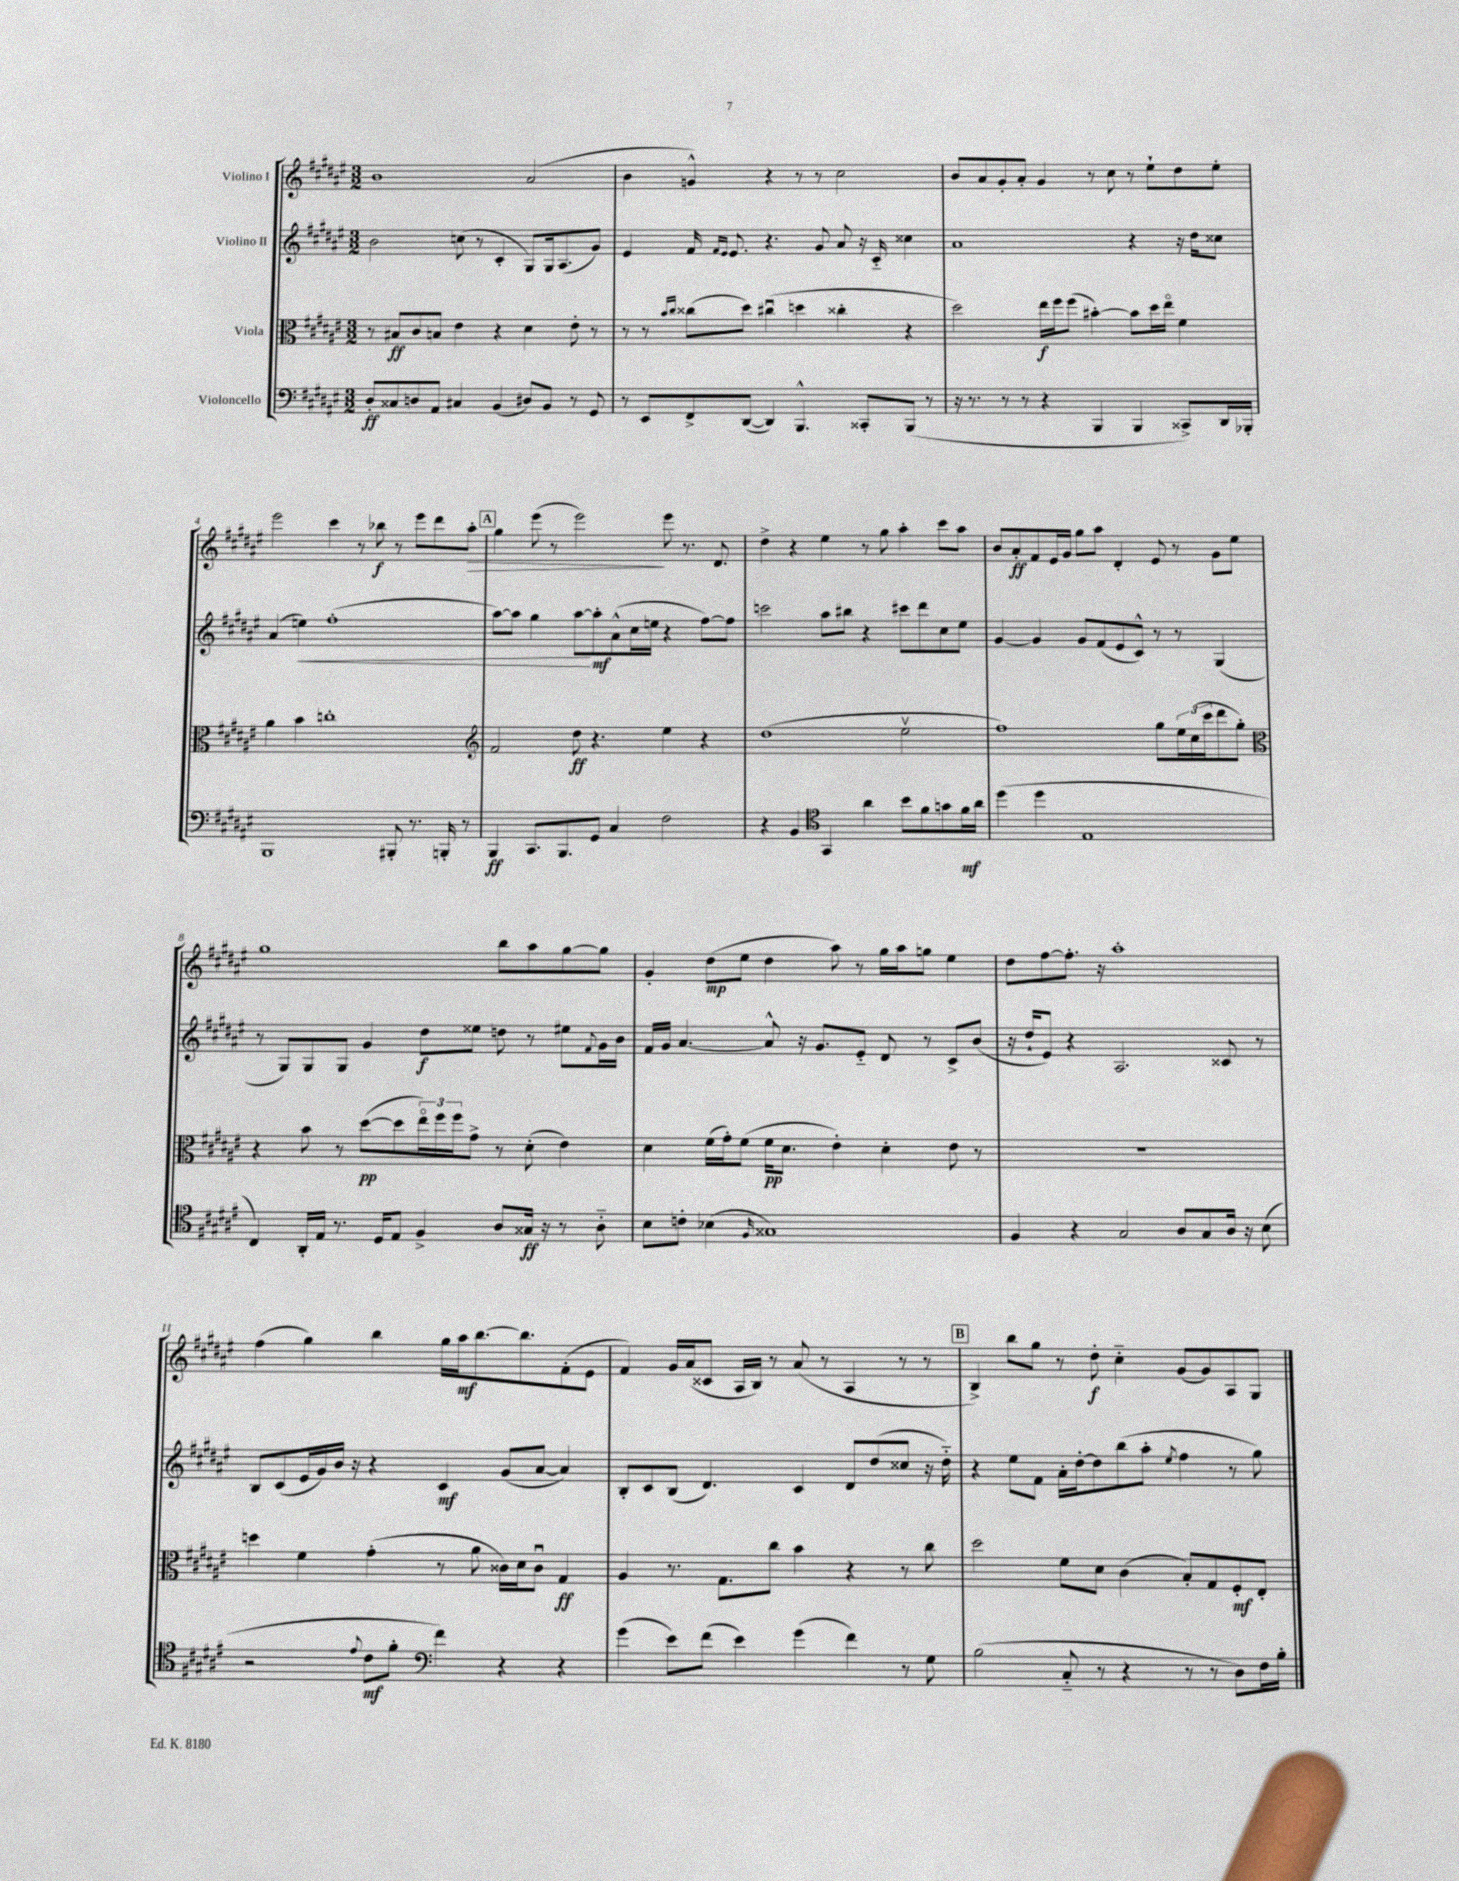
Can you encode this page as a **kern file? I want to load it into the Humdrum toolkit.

**kern	**dynam	**kern	**dynam	**kern	**dynam	**kern	**dynam
*part4	*part4	*part3	*part3	*part2	*part2	*part1	*part1
*staff4	*staff4	*staff3	*staff3	*staff2	*staff2	*staff1	*staff1
*I"Violoncello	*	*I"Viola	*	*I"Violino II	*	*I"Violino I	*
*clefF4	*	*clefC3	*	*clefG2	*	*clefG2	*
*k[f#c#g#d#a#e#]	*	*k[f#c#g#d#a#e#]	*	*k[f#c#g#d#a#e#]	*	*k[f#c#g#d#a#e#]	*
*M3/2	*	*M3/2	*	*M3/2	*	*M3/2	*
=1	=1	=1	=1	=1	=1	=1	=1
8D#'/L	ff	8r	.	2b\	.	1b	.
8C##X/	.	8B#X/L	ff	.	.	.	.
8Dn/	.	8c#/	.	.	.	.	.
8AA#/J	.	8Bn/J	.	.	.	.	.
4C#X/	.	4e#\	.	(8ccn\	.	.	.
.	.	.	.	8r	.	.	.
(4BB/	.	4r	.	4c#'/	.	.	.
8D#X/L)	.	4d#\	.	8G#/L)	.	(2a#/	.
8BB/J	.	.	.	16G#/k	.	.	.
.	.	.	.	(8.A#/	.	.	.
8r	.	8e#'\	.	.	.	.	.
8GG#/	.	8r	.	8g#/J)	.	.	.
=2	=2	=2	=2	=2	=2	=2	=2
8r	.	8r	.	4e#/	.	4b\	.
8EE#/L	.	8r	.	.	.	.	.
.	.	16qqb/LL	.	.	.	.	.
.	.	16qqcc#/JJ	.	.	.	.	.
8FF#^/	.	(8cc##X\L	.	16f#/	.	4gn^^/)	.
.	.	.	.	16qqf#/LL	.	.	.
.	.	.	.	16qqe#/JJ	.	.	.
.	.	.	.	8.e#/	.	.	.
([8DD#/J	.	8dd#\J)	.	.	.	.	.
4DD#/])	.	(4cc#Xu\	.	4.r	.	4r	.
4.BBB^^/	.	4ddn\	.	.	.	8r	.
.	.	.	.	8g#/	.	8r	.
.	.	4cc##X'\	.	8a#/	.	2cc#\	.
8CC##X'/L	.	.	.	16r	.	.	.
.	.	.	.	16c#/	.	.	.
(8BBB/J	.	4r	.	4cc##X\	.	.	.
8r	.	.	.	.	.	.	.
=3	=3	=3	=3	=3	=3	=3	=3
16r	.	2dd#\)	.	1a#	.	8b/L	.
8.r	.	.	.	.	.	.	.
.	.	.	.	.	.	8a#/	.
8r	.	.	.	.	.	8g#'/	.
8r	.	.	.	.	.	8a#'/J	.
4r	.	16ee#\LL	f	.	.	4g#/	.
.	.	16ff#\J	.	.	.	.	.
.	.	(8ff#\J	.	.	.	.	.
4BBB/	.	[4b#X'\)	.	.	.	8r	.
.	.	.	.	.	.	8cc#\	.
4BBB/	.	8b#\L]	.	4r	.	8r	.
.	.	16dd#\L	.	.	.	8ee#`\L	.
.	.	16ee#\JJ	.	.	.	.	.
8CC##X^/L)	.	4f#\	.	16r	.	8dd#\	.
.	.	.	.	16dd#\KL	.	.	.
16DD#/L	.	.	.	8cc##X\J	.	8ee#'\J	.
16BBB-X'/JJ	.	.	.	.	.	.	.
!!LO:LB:g=z
=4	=4	=4	=4	=4	=4	=4	=4
1BBB	.	4a#\	.	(4a#/	.	2eee#\	.
!	!	!	!	!	!LO:HP:b	!	!
.	.	4b\	.	4een\)	<	.	.
.	.	1ccn'	.	(1ff#'	.	4ccc#\	.
.	.	.	.	.	.	8r	.
.	.	.	.	.	.	8bb-X\	f
8BBB#X'/	.	.	.	.	.	8r	.
8.r	.	.	.	.	.	8eee#\L	.
.	.	.	.	.	.	8ddd#\	.
16BBBn'/	.	.	.	.	.	.	.
!	!	!	!	!	!	!	!LO:HP:b
8r	.	.	.	.	.	8aa#'\J	>
!!LO:REH:place=s1:t=A
=5	=5	=5	=5	=5	=5	=5	=5
*	*	*clefG2	*	*	*	*	*
4BBB/	ff	2f#/	.	[8aa#\L)	.	4gg#\	.
.	.	.	.	8aa#\J]	.	.	.
8.CC#/L	.	.	.	4gg#\	.	(8eee#\	.
.	.	.	.	.	.	8r	.
8.BBB/	.	.	.	.	.	.	.
.	.	8dd#\	ff	[8aa#\L	.	2eee#\)	.
8GG#/J	.	4.r	.	8aa#'\]	[ mf	.	.
4C#/	.	.	.	(8a#^^\	.	.	.
.	.	.	.	16cc#\L	.	.	.
.	.	.	.	16een\JJ	.	.	.
2F#\	.	4ee#\	.	4r	.	8eee#\	]
.	.	.	.	.	.	8.r	.
.	.	4r	.	[8ff#\L)	.	.	.
.	.	.	.	.	.	8.d#/	.
.	.	.	.	8ff#\J]	.	.	.
=6	=6	=6	=6	=6	=6	=6	=6
4r	.	(1dd#	.	2cccn\	.	4dd#^\	.
4BB/	.	.	.	.	.	4r	.
*clefC4	*	*	*	*	*	*	*
4GG#/	.	.	.	8aa#\L	.	4ee#\	.
.	.	.	.	8bb#X\J	.	.	.
4a#\	.	.	.	4r	.	8r	.
.	.	.	.	.	.	8gg#\	.
8b\L	.	2ee#v\	.	8ccc#X\L	.	4aa#'\	.
8f#\	.	.	.	8ddd#\	.	.	.
8gn\	.	.	.	8cc#\	.	8ccc#\L	.
16f#\L	mf	.	.	8ee#\J	.	8aa#\J	.
16a#\JJ	.	.	.	.	.	.	.
=7	=7	=7	=7	=7	=7	=7	=7
(4dd#\	.	1ff#)	.	[4g#/	.	8b/L	.
.	.	.	.	.	.	8a#'/	ff
4dd#\	.	.	.	4g#/]	.	8f#/	.
.	.	.	.	.	.	16e#/L	.
.	.	.	.	.	.	16g#/JJ	.
1E#	.	.	.	8g#/L	.	8gg#\L	.
.	.	.	.	(8f#/	.	8aa#\J	.
.	.	.	.	8e#/	.	4d#'/	.
.	.	.	.	8c#^^/J)	.	.	.
.	.	8gg#\L	.	8r	.	8e#/	.
.	.	24ee#\L	.	8r	.	8r	.
.	.	(24cc#\	.	.	.	.	.
.	.	24ccc#\J	.	.	.	.	.
.	.	8ddd#\	.	(4G#/	.	8g#\L	.
.	.	8gg#'\J)	.	.	.	8ee#\J	.
!!LO:LB:g=z
=8	=8	=8	=8	=8	=8	=8	=8
*	*	*clefC3	*	*	*	*	*
4C#/)	.	4r	.	8r	.	1gg#	.
.	.	.	.	8G#/L)	.	.	.
16AA#'/LL	.	8b\	.	8G#/	.	.	.
16E#/JJ	.	.	.	.	.	.	.
8.r	.	8r	.	8G#/J	.	.	.
.	.	([8dd#\L	pp	4g#/	.	.	.
16D#/KL	.	.	.	.	.	.	.
8E#/J	.	8dd#\]	.	.	.	.	.
4F#^/	.	24ee#\L)	.	8dd#\L	f	.	.
.	.	24ff#\	.	.	.	.	.
.	.	24ff#\J	.	.	.	.	.
.	.	8g#^\J	.	8ee##X\J	.	.	.
8A#/L	.	8r	.	8ddn\	.	8bb\L	.
16G##X/Jk	ff	(8d#'\	.	8r	.	8aa#\	.
16r	.	.	.	.	.	.	.
8r	.	4e#\)	.	8ee#X\L	.	[8gg#\	.
.	.	.	.	8qqf#/	.	.	.
8A#\	.	.	.	16g#\L	.	8gg#\J]	.
.	.	.	.	16b\JJ	.	.	.
=9	=9	=9	=9	=9	=9	=9	=9
8B\L	.	4d#\	.	16f#/LL	.	4g#'/	.
.	.	.	.	16g#/JJ	.	.	.
8cn'\J	.	.	.	[4.a#/	.	.	.
(4B-X\	.	(16f#\LL	.	.	.	(8dd#\L	mp
.	.	16g#'\J)	.	.	.	.	.
.	.	(8f#\J	.	.	.	8ee#\J	.
16qqF#/	.	.	.	.	.	.	.
1G##X)	.	16f#\KL	pp	8a#^^/]	.	4dd#\	.
.	.	8.d#\J	.	.	.	.	.
.	.	.	.	16r	.	.	.
.	.	.	.	8.g#/L	.	.	.
.	.	4e#'\)	.	.	.	8aa#\)	.
.	.	.	.	8e#/J	.	8r	.
.	.	4d#'\	.	8d#/	.	16gg#\LL	.
.	.	.	.	.	.	16aa#\J	.
.	.	.	.	8r	.	8ggn\J	.
.	.	8e#\	.	8c#^/L	.	4ee#\	.
.	.	8r	.	(8b/J	.	.	.
=10	=10	=10	=10	=10	=10	=10	=10
4F#/	.	1.r	.	16r	.	8dd#\L	.
.	.	.	.	16dd#`/KL	.	.	.
.	.	.	.	8e#/J)	.	[8ff#\	.
4r	.	.	.	4r	.	8.ff#'\J]	.
.	.	.	.	.	.	16r	.
2G#/	.	.	.	2.A#/	.	1aa#'	.
8A#/L	.	.	.	.	.	.	.
8G#/	.	.	.	.	.	.	.
16A#/Jk	.	.	.	8c##X/	.	.	.
16r	.	.	.	.	.	.	.
(8B\	.	.	.	8r	.	.	.
!!LO:LB:g=z
=11	=11	=11	=11	=11	=11	=11	=11
2r	.	4ddn\	.	8B/L	.	(4ff#\	.
.	.	.	.	(8c#/	.	.	.
.	.	4f#\	.	16e#/L	.	4gg#\)	.
.	.	.	.	16g#/)	.	.	.
.	.	.	.	16b/JJ	.	.	.
.	.	.	.	16r	.	.	.
8qqe#/	.	.	.	.	.	.	.
8c#\L	mf	(4g#'\	.	4r	.	4bb\	.
8f#'\J	.	.	.	.	.	.	.
*clefF4	*	*	*	*	*	*	*
4f#\)	.	8r	.	4c#/	mf	16gg#\LL	.
.	.	.	.	.	.	16aa#\J	mf
.	.	8a#\	.	.	.	[8.bb\	.
4r	.	16c##X\LL)	.	(8g#/L	.	.	.
.	.	16d#\J	.	.	.	8.bb\]	.
.	.	8c##u\J	.	[8a#/J	.	.	.
4r	.	4G#/	ff	4a#/])	.	(8f#'\	.
.	.	.	.	.	.	8e#\J	.
=12	=12	=12	=12	=12	=12	=12	=12
(4g#\	.	4A#/	.	8B'/L	.	4f#/)	.
.	.	.	.	8c#/	.	.	.
8e#\L)	.	8.r	.	(8B/J	.	16g#/LL	.
.	.	.	.	.	.	(16a#/J	.
(8f#\J	.	.	.	4.d#/)	.	8c##X/J	.
.	.	8.G#\L	.	.	.	.	.
4e#\)	.	.	.	.	.	16A#/LL	.
.	.	.	.	.	.	16B/JJ)	.
.	.	8cc#\J	.	.	.	8r	.
(4g#\	.	4b\	.	4c#/	.	(8a#/	.
.	.	.	.	.	.	8r	.
4f#\)	.	4r	.	8d#/L	.	4A#/	.
.	.	.	.	(8dd#/	.	.	.
8r	.	8r	.	8cc##X/J	.	8r	.
8G#\	.	8cc#\	.	16r	.	8r	.
.	.	.	.	16dd#\)	.	.	.
!!LO:REH:place=s1:t=B
=13	=13	=13	=13	=13	=13	=13	=13
(2B\	.	2dd#\	.	4r	.	4B^/)	.
.	.	.	.	8ee#\L	.	8bb\L	.
.	.	.	.	8f#\J	.	8gg#\J	.
8C#/	.	8f#\L	.	16a#'\LL	.	8r	.
.	.	.	.	[16dd#'\J	.	.	.
8r	.	8d#\J	.	8dd#\]	.	8dd#'\	f
4r	.	(4c#\	.	(8bb\	.	4cc#\	.
.	.	.	.	8aa#'\J	.	.	.
.	.	.	.	8qee#/	.	.	.
8r	.	8B'/L)	.	4ff#\	.	(8g#/L	.
8r	.	8G#/	.	.	.	8g#/)	.
8D#\L)	.	8F#'/	mf	8r	.	8A#/	.
16F#\L	.	8E#'/J	.	8gg#\)	.	8G#/J	.
16B'\JJ	.	.	.	.	.	.	.
==	==	==	==	==	==	==	==
*-	*-	*-	*-	*-	*-	*-	*-
